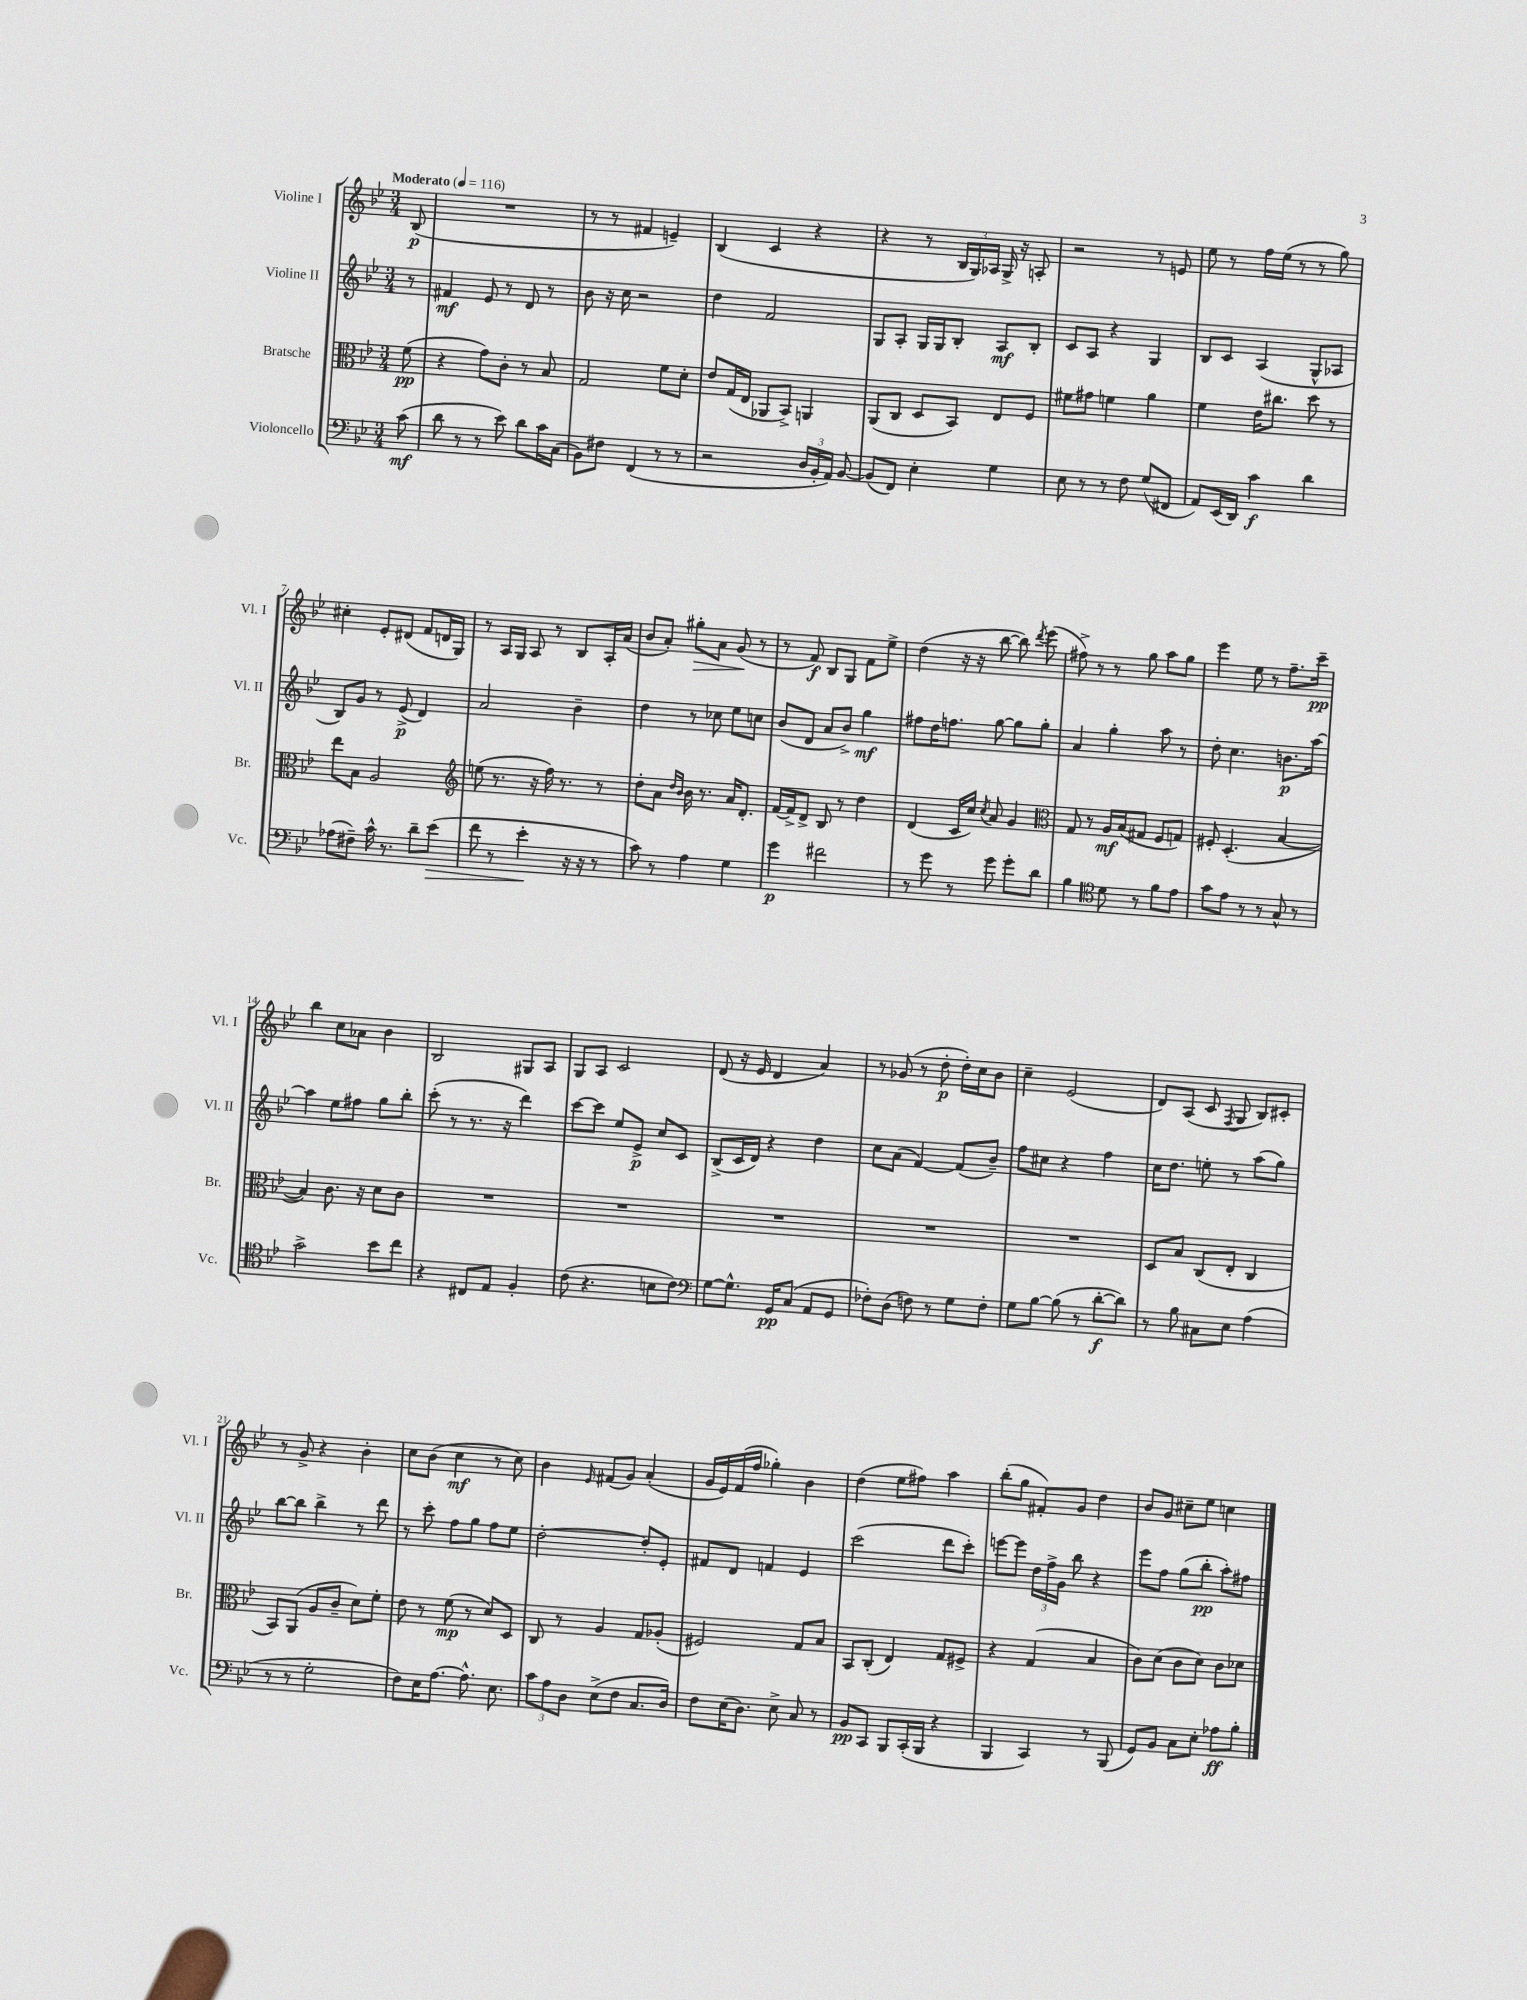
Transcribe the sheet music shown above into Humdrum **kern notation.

**kern	**dynam	**kern	**dynam	**kern	**dynam	**kern	**dynam
*part4	*part4	*part3	*part3	*part2	*part2	*part1	*part1
*staff4	*staff4	*staff3	*staff3	*staff2	*staff2	*staff1	*staff1
*I"Violoncello	*	*I"Bratsche	*	*I"Violine II	*	*I"Violine I	*
*I'Vc.	*	*I'Br.	*	*I'Vl. II	*	*I'Vl. I	*
*clefF4	*	*clefC3	*	*clefG2	*	*clefG2	*
*k[b-e-]	*	*k[b-e-]	*	*k[b-e-]	*	*k[b-e-]	*
*M3/4	*	*M3/4	*	*M3/4	*	*M3/4	*
*MM116	*	*MM116	*	*MM116	*	*MM116	*
=	=	=	=	=	=	=	=
!	!	!	!	!	!	!LO:TX:a:B:t=Moderato	!
(8c\	mf	(8f\	pp	8r	.	(8B-/	p
=1	=1	=1	=1	=1	=1	=1	=1
8d\	.	4r	.	4f#X/	mf	2.r	.
8r	.	.	.	.	.	.	.
8r	.	8g\L)	.	8e-/	.	.	.
8e-\)	.	8c'\J	.	8r	.	.	.
8d\L	.	8r	.	8d/	.	.	.
16c\L	.	8B-/	.	8r	.	.	.
(16C\JJ	.	.	.	.	.	.	.
=2	=2	=2	=2	=2	=2	=2	=2
8BB-\L)	.	2G/	.	8b-\	.	8r	.
8F#X\J	.	.	.	16r	.	8r	.
.	.	.	.	16cc\	.	.	.
(4FF/	.	.	.	2r	.	4f#X/	.
8r	.	8f\L	.	.	.	4en~/)	.
8r	.	8d'\J	.	.	.	.	.
=3	=3	=3	=3	=3	=3	=3	=3
2r	.	8e-/L	.	4dd\	.	(4B-/	.
.	.	(16G/L	.	.	.	.	.
.	.	16E-/JJ	.	.	.	.	.
.	.	8AA-X/L	.	2f/	.	4c/	.
.	.	8BB-^/J)	.	.	.	.	.
24D/LL	.	4AAn/	.	.	.	4r	.
24BB-'/	.	.	.	.	.	.	.
24AA/JJ)	.	.	.	.	.	.	.
[8BB-/	.	.	.	.	.	.	.
=4	=4	=4	=4	=4	=4	=4	=4
(8BB-/L]	.	(8AA/L	.	8G/L	.	4r	.
8FF/J)	.	8C/J	.	8A'/J	.	.	.
4E-'\	.	8D/L	.	16G/LL	.	8r	.
.	.	.	.	16G/J	.	.	.
.	.	8BB-/J)	.	8B-'/J	.	24B-/LL	.
.	.	.	.	.	.	24G/)	.
.	.	.	.	.	.	24A-X/JJ	.
4G\	.	8E-/L	.	8A/L	mf	16G^/	.
.	.	.	.	.	.	16r	.
.	.	8F/J	.	8B-'/J	.	8An'/	.
=5	=5	=5	=5	=5	=5	=5	=5
8E-\	.	8f#X\L	.	8c/L	.	2r	.
8r	.	8g#X\J	.	8A/J	.	.	.
8r	.	4fn\	.	4r	.	.	.
8F\	.	.	.	.	.	.	.
(8G/L	.	4a\	.	4G/	.	8r	.
8FF#X/J	.	.	.	.	.	8en/	.
=6	=6	=6	=6	=6	=6	=6	=6
8AA/L)	.	4f\	.	8B-/L	.	8ee-\	.
(16EE-/L	.	.	.	8c/J	.	8r	.
16DD/JJ)	.	.	.	.	.	.	.
4c\	f	16e-\KL	.	(4A/	.	16ff\LL	.
.	.	8.cc#X\J	.	.	.	(16ee-\JJ	.
.	.	.	.	.	.	8r	.
4d\	.	8dd\	.	8G^^/L	.	8r	.
.	.	8r	.	8A-X/J	.	8gg\)	.
!!LO:LB:g=z
=7	=7	=7	=7	=7	=7	=7	=7
(8A-X\L	.	8ee-\L	.	8B-/L)	.	4cc#X'\	.
8F#X~\J)	.	8B-\J	.	8g/J	.	.	.
16c^^\	.	2A/	.	8r	.	8e-'/L	.
8.r	.	.	.	.	.	.	.
.	.	.	.	(8e-^/	p	(8d#X/J	.
8d~\L	.	.	.	4d/)	.	8f/L	.
!	!LO:HP:b	!	!	!	!	!	!
(8e-\J	>	.	.	.	.	16dn/L	.
.	.	.	.	.	.	16G/JJ)	.
=8	=8	=8	=8	=8	=8	=8	=8
*	*	*clefG2	*	*	*	*	*
8f\	.	(8een\	.	2a/	.	8r	.
8r	.	8.r	.	.	.	16A/LL	.
.	.	.	.	.	.	16G/JJ	.
4e-'\	.	.	.	.	.	8A/	.
.	.	16r	.	.	.	.	.
.	.	16ff\)	.	.	.	8r	.
.	.	8.r	.	.	.	.	.
16r	]	.	.	4b-~\	.	8B-/L	.
16r	.	.	.	.	.	.	.
8r	.	8r	.	.	.	16A'/L	.
.	.	.	.	.	.	(16a/JJ	.
=9	=9	=9	=9	=9	=9	=9	=9
8c\)	.	8dd'\L	.	4dd\	.	8b-/L	.
8r	.	8a\J	.	.	.	8a'/J)	.
.	.	16qqdd/LL	.	.	.	.	.
.	.	16qqb-/JJ	.	.	.	.	.
!	!	!	!	!	!	!	!LO:HP:b
4A\	.	16b-\	.	8r	.	8gg#X'\L	>
.	.	8.r	.	.	.	.	.
.	.	.	.	8cc-X\	.	8a\J	.
4G\	.	16a/KL	.	8ee-\L	.	(8g/	.
.	.	8.d'/J	.	.	.	.	.
.	.	.	.	8ccn\J	.	8r	]
=10	=10	=10	=10	=10	=10	=10	=10
4g\	p	[16f/LL	.	(8b-/L	.	8r	.
.	.	16f^/J]	.	.	.	.	.
.	.	8d^/J	.	8d/J	.	8f/)	f
2f#X\	.	8B-/	.	8a/L	.	8B-/L	.
.	.	8r	.	8b-^/J)	.	8G/J	.
.	.	4dd\	.	4gg\	mf	8f\L	.
.	.	.	.	.	.	8ee-^\J	.
=11	=11	=11	=11	=11	=11	=11	=11
8r	.	(4d/	.	8ff#X\L	.	(4dd\	.
8g\	.	.	.	16dd\K	.	.	.
.	.	.	.	8.ffn\J	.	.	.
8r	.	16c/LL	.	.	.	16r	.
.	.	16cc/JJ)	.	.	.	16r	.
.	.	8qcc/	.	.	.	.	.
8g\	.	8a/	.	[8gg\	.	[8bb-\	.
8g'\L	.	4g/	.	8gg\L]	.	8bb-\])	.
.	.	.	.	.	.	8qddd/	.
8d\J	.	.	.	8gg'\J	.	(8eee-\	.
=12	=12	=12	=12	=12	=12	=12	=12
*	*	*clefC3	*	*	*	*	*
4B-\	.	8G/	.	4a/	.	8ff#X^\)	.
.	.	8r	.	.	.	8r	.
*clefC4	*	*	*	*	*	*	*
8d\	.	16A/LL	mf	4gg'\	.	8r	.
.	.	(16B-/J	.	.	.	.	.
8r	.	8G#X/J	.	.	.	8gg\	.
8f\L	.	8F/L	.	8aa\	.	8aa\L	.
8e-\J	.	8Gn/J)	.	8r	.	8gg\J	.
=13	=13	=13	=13	=13	=13	=13	=13
8g\L	.	8F#X'/	.	8dd'\	.	4eee-\	.
8e-\J	.	(4.D'/	.	4.cc\	.	.	.
8r	.	.	.	.	.	8ee-\	.
8r	.	.	.	.	.	8r	.
8G^^/	.	[4B-/	.	8.bn\L	p	8.ff~\L	.
8r	.	.	.	.	.	.	.
.	.	.	.	[16aa\Jk	.	16ccc~\Jk	pp
!!LO:LB:g=z
=14	=14	=14	=14	=14	=14	=14	=14
2g^\	.	4B-/])	.	4aa\]	.	4bb-\	.
.	.	8.c\	.	8ee-\L	.	8cc\L	.
.	.	.	.	8ff#X\J	.	8a-X\J	.
.	.	16r	.	.	.	.	.
8b-\L	.	8d\L	.	8gg\L	.	4b-\	.
8cc\J	.	8c\J	.	8bb-'\J	.	.	.
=15	=15	=15	=15	=15	=15	=15	=15
4r	.	2.r	.	(8ccc'\	.	2B-/	.
.	.	.	.	8r	.	.	.
8C#X/L	.	.	.	8.r	.	.	.
8E-/J	.	.	.	.	.	.	.
.	.	.	.	16r	.	.	.
4F'/	.	.	.	4ddd\)	.	8G#X/L	.
.	.	.	.	.	.	8A/J	.
=16	=16	=16	=16	=16	=16	=16	=16
(8c\	.	2.r	.	[8ccc\L	.	8G/L	.
4.r	.	.	.	8ccc\J]	.	8A/J	.
.	.	.	.	8ee-/L	.	2c/	.
.	.	.	.	8e-^/J	p	.	.
8Bn\L	.	.	.	8cc/L	.	.	.
8c\J)	.	.	.	8c/J	.	.	.
=17	=17	=17	=17	=17	=17	=17	=17
*clefF4	*	*	*	*	*	*	*
[8G\L	.	2.r	.	(8B-^/L	.	(8d/	.
8.G^^\J]	.	.	.	16c/L	.	16r	.
.	.	.	.	16d/JJ)	.	16e-/	.
.	.	.	.	4r	.	4d/	.
16GG/KL	pp	.	.	.	.	.	.
(8C/J	.	.	.	.	.	.	.
8AA/L	.	.	.	4dd\	.	4a/)	.
8GG/J	.	.	.	.	.	.	.
=18	=18	=18	=18	=18	=18	=18	=18
8F-X'\L)	.	2.r	.	8cc\L	.	8r	.
(8D\J	.	.	.	(8a\J	.	(8g-X/	.
8Fn\)	.	.	.	[4f/)	.	8r	.
8r	.	.	.	.	.	8dd'\	p
8G\L	.	.	.	(8f/L]	.	16dd'\LL)	.
.	.	.	.	.	.	16cc\J	.
8F'\J	.	.	.	8b-~/J)	.	8b-\J	.
=19	=19	=19	=19	=19	=19	=19	=19
8G\L	.	2.r	.	8ff\L	.	4cc~\	.
[8B-\J	.	.	.	8cc#X\J	.	.	.
(8B-\]	.	.	.	4r	.	(2e-/	.
8r	.	.	.	.	.	.	.
[8d'\L	f	.	.	4ff\	.	.	.
8d\J])	.	.	.	.	.	.	.
=20	=20	=20	=20	=20	=20	=20	=20
8r	.	8D/L	.	16cc\KL	.	8d/L)	.
.	.	.	.	8.dd\J	.	.	.
8B-\	.	8B-/J	.	.	.	(8A/J	.
8C#X\L	.	(8C/L	.	8een'\	.	8c/	.
.	.	.	.	.	.	8qF/	.
8E-\J	.	8E-'/J	.	8r	.	8G/	.
(4A\	.	4C/	.	(8aa\L	.	8B-/L)	.
.	.	.	.	8gg\J)	.	8c#X'/J	.
!!LO:LB:g=z
=21	=21	=21	=21	=21	=21	=21	=21
8r	.	8BB-/L)	.	[8bb-\L	.	8r	.
8r	.	(8AA/J	.	8bb-\J]	.	8g^/	.
2G'\	.	8A/L	.	4bb-^\	.	4r	.
.	.	8c~/J	.	.	.	.	.
.	.	8d\L)	.	8r	.	4b-'\	.
.	.	8f'\J	.	8ddd\	.	.	.
=22	=22	=22	=22	=22	=22	=22	=22
8F\L)	.	8e-\	.	8r	.	8cc\L	.
16E-\K	.	8r	.	8ccc'\	.	(8b-\J	.
[8.A\J	.	.	.	.	.	.	.
.	.	(8f\	mp	8ff\L	.	4cc\	mf
8.A^^\]	.	8r	.	8gg\J	.	.	.
.	.	8d/L)	.	8ff\L	.	8r	.
8.E-\	.	.	.	.	.	.	.
.	.	8D/J	.	8ee-\J	.	8cc\)	.
=23	=23	=23	=23	=23	=23	=23	=23
12c\L	.	8C/	.	[2dd'\	.	4b-\	.
12A\	.	.	.	.	.	.	.
.	.	8r	.	.	.	.	.
12D\J	.	.	.	.	.	.	.
.	.	.	.	.	.	16qqe-/	.
(8E-^\L	.	4A/	.	.	.	(8f#X/L	.
8F\J	.	.	.	.	.	8g/J)	.
8.C/L	.	8G/L	.	8dd'/L]	.	(4a'/	.
.	.	(8A-X'/J	.	8e-'/J	.	.	.
16D/Jk)	.	.	.	.	.	.	.
=24	=24	=24	=24	=24	=24	=24	=24
8F\L	.	2F#X/)	.	8f#X/L	.	16g/LL	.
.	.	.	.	.	.	16e-/)	.
(16E-\K	.	.	.	8d/J	.	(16f/	.
8.D\J)	.	.	.	.	.	16ff/JJ	.
.	.	.	.	4fn/	.	4gg-X'\)	.
8E-^\	.	.	.	.	.	.	.
8C/	.	8G/L	.	4e-/	.	4b-\	.
8r	.	8B-/J	.	.	.	.	.
=25	=25	=25	=25	=25	=25	=25	=25
8BB-/L	pp	8BB-/L	.	(2ccc\	.	(4dd\	.
8CC/J	.	(8C'/J	.	.	.	.	.
8BBB-/L	.	4E-/)	.	.	.	8ee-\L	.
(16CC'/L	.	.	.	.	.	8ff#X\J)	.
16BBB-/JJ	.	.	.	.	.	.	.
4r	.	8G/L	.	8ddd\L	.	4aa\	.
.	.	8F#X^/J	.	8ccc'\J)	.	.	.
=26	=26	=26	=26	=26	=26	=26	=26
4BBB-/	.	4r	.	[8eeen\L	.	(8bb-'\L	.
.	.	.	.	8eee\J]	.	8gg\J	.
4CC/)	.	(4G/	.	24dd\LL	.	8f#X'/L)	.
.	.	.	.	24ff^\	.	.	.
.	.	.	.	24g\JJ	.	.	.
.	.	.	.	8bb-\	.	8g/J	.
8r	.	4B-/	.	4r	.	4dd\	.
(8BBB-/	.	.	.	.	.	.	.
=27	=27	=27	=27	=27	=27	=27	=27
8GG/L)	.	8c\L)	.	8eee-\L	.	8b-/L	.
8BB-/J	.	(8d\J	.	8ff\J	.	8g/J	.
8C\L	.	8c\L	.	(8gg\L	.	8cc#X~\L	.
8E-'\J	.	8d\J)	.	8bb-'\J	pp	8ee-\J	.
8A-X\L	ff	8c\L	.	8aa'\L)	.	4ccn\	.
8B-'\J	.	8d-X\J	.	8ff#X\J	.	.	.
==	==	==	==	==	==	==	==
*-	*-	*-	*-	*-	*-	*-	*-
